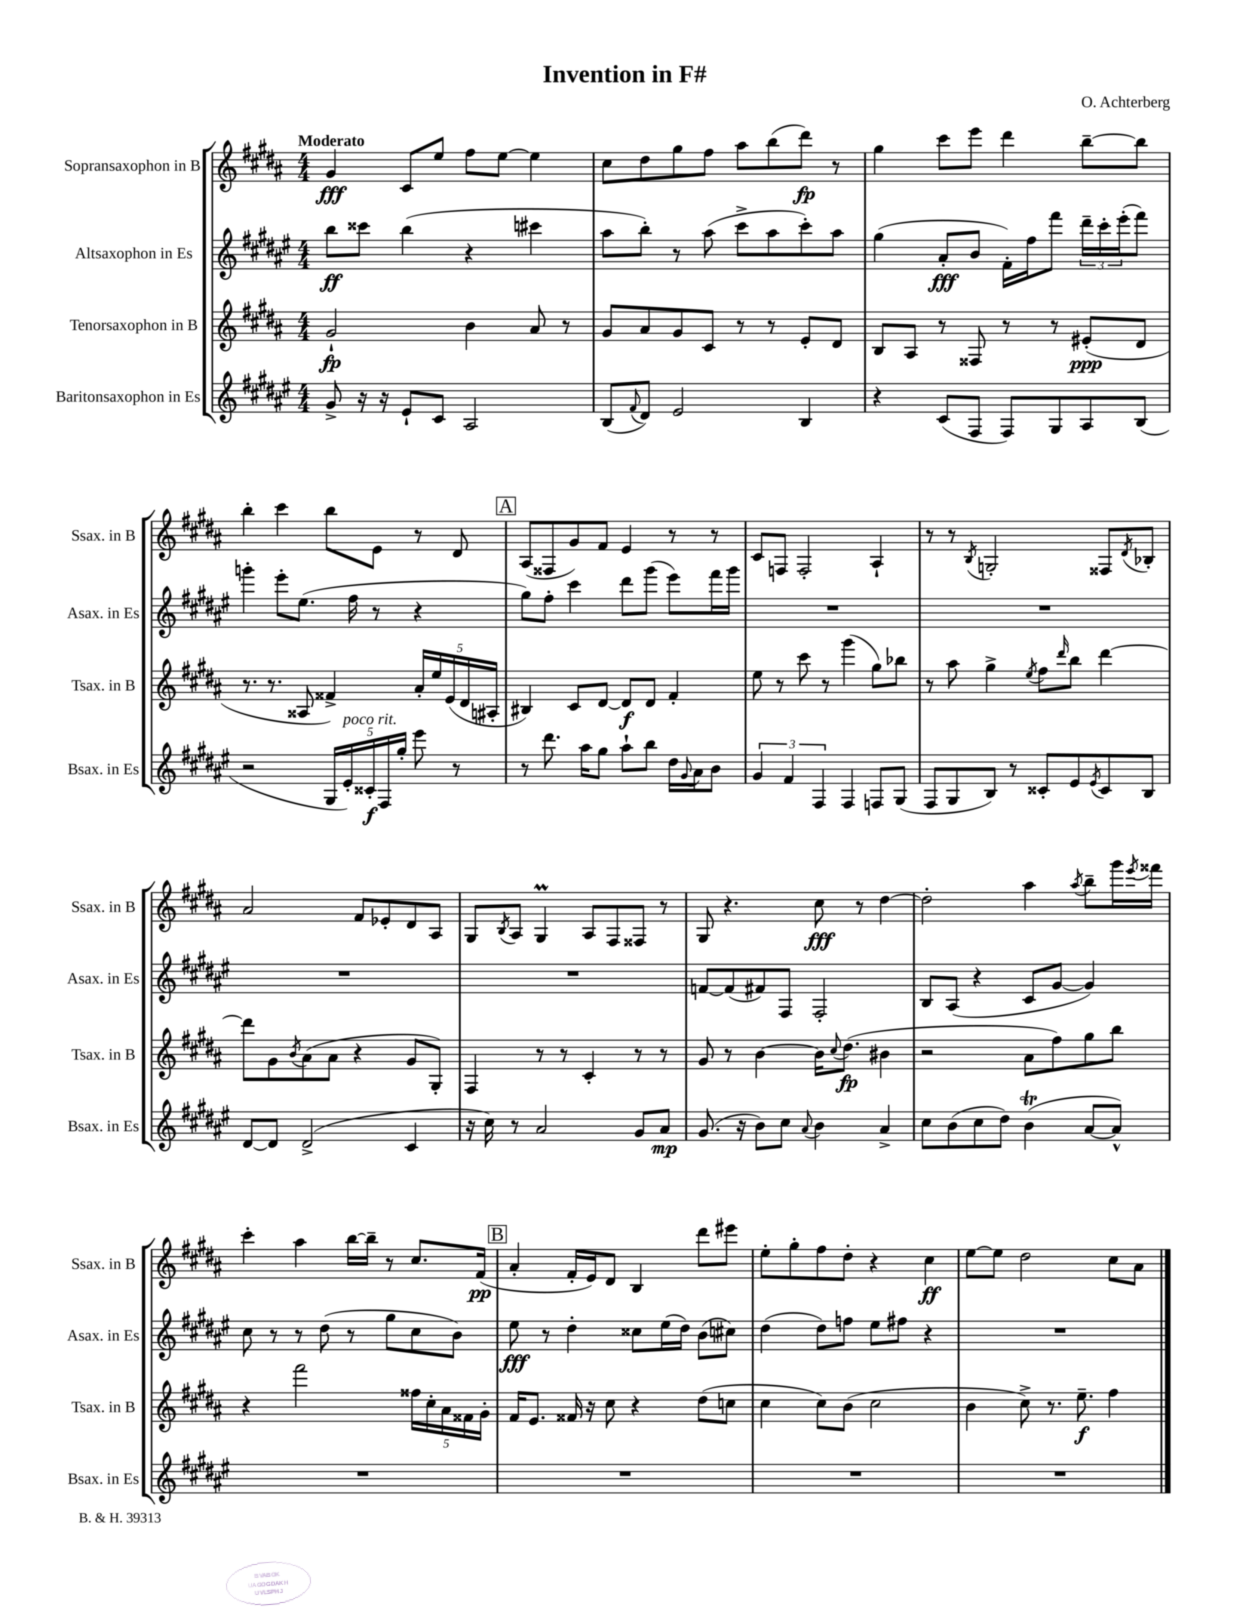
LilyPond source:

\header { title = "Invention in F#" composer = "O. Achterberg" }
<<
\new StaffGroup <<
\new Staff = "s0" \with { instrumentName = "Sopransaxophon in B" shortInstrumentName = "Ssax. in B" } {
    \clef treble \key b \major \numericTimeSignature \time 4/4 \tempo "Moderato"
    gis'4\fff cis'8 e''8 fis''8 e''8~ e''4 |
    cis''8 dis''8 gis''8 fis''8 ais''8 b''8( dis'''8\fp) r8 |
    gis''4 cis'''8 e'''8 dis'''4 b''8~-- b''8 |
    b''4-. cis'''4 b''8 e'8 r8 dis'8 |
    \mark \markup { \box "A" } ais8( fisis8 gis'8) fis'8 e'4 r8 r8 |
    cis'8 f8 f2-. ais4-! |
    r8 r8 \acciaccatura { b8 } g2-. fisis8 \acciaccatura { dis'8 } bes8-. |
    ais'2 fis'8 ees'8-. dis'8 ais8 |
    gis8 \acciaccatura { b8 } ais8 gis4\prall ais8 fis8 fisis8 r8 |
    gis8 r4. cis''8\fff r8 dis''4~ |
    dis''2-. ais''4 \acciaccatura { ais''8 } b''8-- gis'''16 \acciaccatura { e'''8 } fisis'''16 |
    cis'''4-. ais''4 b''16~ b''16-- r8 cis''8. fis'16\pp( |
    \mark \markup { \box "B" } ais'4-. fis'16-. e'16) dis'8 b4 dis'''8 eis'''8 |
    e''8-. gis''8-. fis''8 dis''8-. r4 cis''4\ff |
    e''8~ e''8 dis''2 cis''8 ais'8 \bar "|." |
}
\new Staff = "s1" \with { instrumentName = "Altsaxophon in Es" shortInstrumentName = "Asax. in Es" } {
    \clef treble \key fis \major \numericTimeSignature \time 4/4
    b''8\ff cisis'''8 b''4( r4 cis'''4 |
    ais''8 b''8-.) r8 ais''8( cis'''8-> ais''8 cis'''8-.) ais''8 |
    gis''4( ais'8-.\fff b'8 fis'16-.) fis''16 fis'''8 \tuplet 3/2 { dis'''16-- cis'''16-. eis'''16-.( } fis'''8) |
    g'''4-. eis'''8-. eis''8.( fis''16 r8 r4 |
    \mark \markup { \box "A" } gis''8) fis''8-. cis'''4 dis'''8 gis'''8( eis'''8) fis'''16 gis'''16 |
    R1 |
    R1 |
    R1 |
    R1 |
    f'8~ f'8( fis'8) fis8 fis2-. |
    b8 ais8( r4 cis'8 gis'8~ gis'4) |
    cis''8 r8 r8 dis''8( r8 gis''8 cis''8 b'8) |
    \mark \markup { \box "B" } eis''8\fff r8 dis''4-. cisis''8 eis''16( dis''16) b'8( cis''8) |
    dis''4( dis''8) f''8 eis''8 fis''8 r4 |
    R1 \bar "|." |
}
\new Staff = "s2" \with { instrumentName = "Tenorsaxophon in B" shortInstrumentName = "Tsax. in B" } {
    \clef treble \key b \major \numericTimeSignature \time 4/4
    gis'2-!\fp b'4 ais'8 r8 |
    gis'8 ais'8 gis'8 cis'8 r8 r8 e'8-. dis'8 |
    b8 ais8 r8 fisis8 r8 r8 eis'8-.\ppp( dis'8 |
    r8. r8. aisis8 fisis'4->) \tuplet 5/4 { ais'16-. e''16 e'16( dis'16 ais16-. } |
    \mark \markup { \box "A" } bis4) cis'8 dis'8~ dis'8\f dis'8 fis'4-. |
    e''8 r8 cis'''8 r8 gis'''4( gis''8) bes''8 |
    r8 ais''8 gis''4-> \acciaccatura { e''8 } fis''8 \grace { dis'''16 } b''8 dis'''4~ |
    dis'''8 gis'8 \acciaccatura { b'8 } ais'8( ais'8 r4 gis'8 gis8-.) |
    fis4 r8 r8 cis'4-. r8 r8 |
    gis'8 r8 b'4~ b'16 \appoggiatura { cis''8 } dis''8.\fp( bis'4 |
    r2 ais'8 fis''8) gis''8 b''8 |
    r4 fis'''2 \tuplet 5/4 { fisis''16 cis''16-. ais'16 fisis'16 gis'16-. } |
    \mark \markup { \box "B" } fis'16 e'8. fisis'16 r16 cis''8 r4 dis''8( c''8 |
    cis''4 cis''8) b'8( cis''2 |
    b'4 cis''8->) r8. e''8.--\f fis''4 \bar "|." |
}
\new Staff = "s3" \with { instrumentName = "Baritonsaxophon in Es" shortInstrumentName = "Bsax. in Es" } {
    \clef treble \key fis \major \numericTimeSignature \time 4/4
    gis'8-> r16 r16 eis'8-! cis'8 ais2 |
    b8( \appoggiatura { fis'8 } dis'8) eis'2 b4 |
    r4 cis'8( fis8 fis8) gis8 ais8 b8( |
    r2 \tuplet 5/4 { gis16 eis'16-.^\markup { \italic "poco rit." }) cisis'16-.\f fis16 gis''16-. } eis'''8 r8 |
    \mark \markup { \box "A" } r8 dis'''8. ais''16 gis''8 ais''8-! b''8 dis''16 \appoggiatura { gis'8 } ais'16 b'8 |
    \tuplet 3/2 { gis'4 fis'4 fis4 } fis4 f8 gis8( |
    fis8 gis8 b8) r8 cisis'8-. eis'8 \acciaccatura { eis'8 } cisis'8 b8 |
    dis'8~ dis'8 dis'2->( cis'4 |
    r16 cis''16) r8 ais'2 gis'8 ais'8\mp |
    gis'8.( r16 b'8) cis''8 \appoggiatura { ais'8 } b'4 ais'4-> |
    cis''8 b'8( cis''8 dis''8) b'4\trill( ais'8~ ais'8-^) |
    R1 |
    \mark \markup { \box "B" } R1 |
    R1 |
    R1 \bar "|." |
}
>>
>>
\layout { \context { \Score \remove "Bar_number_engraver" } }
